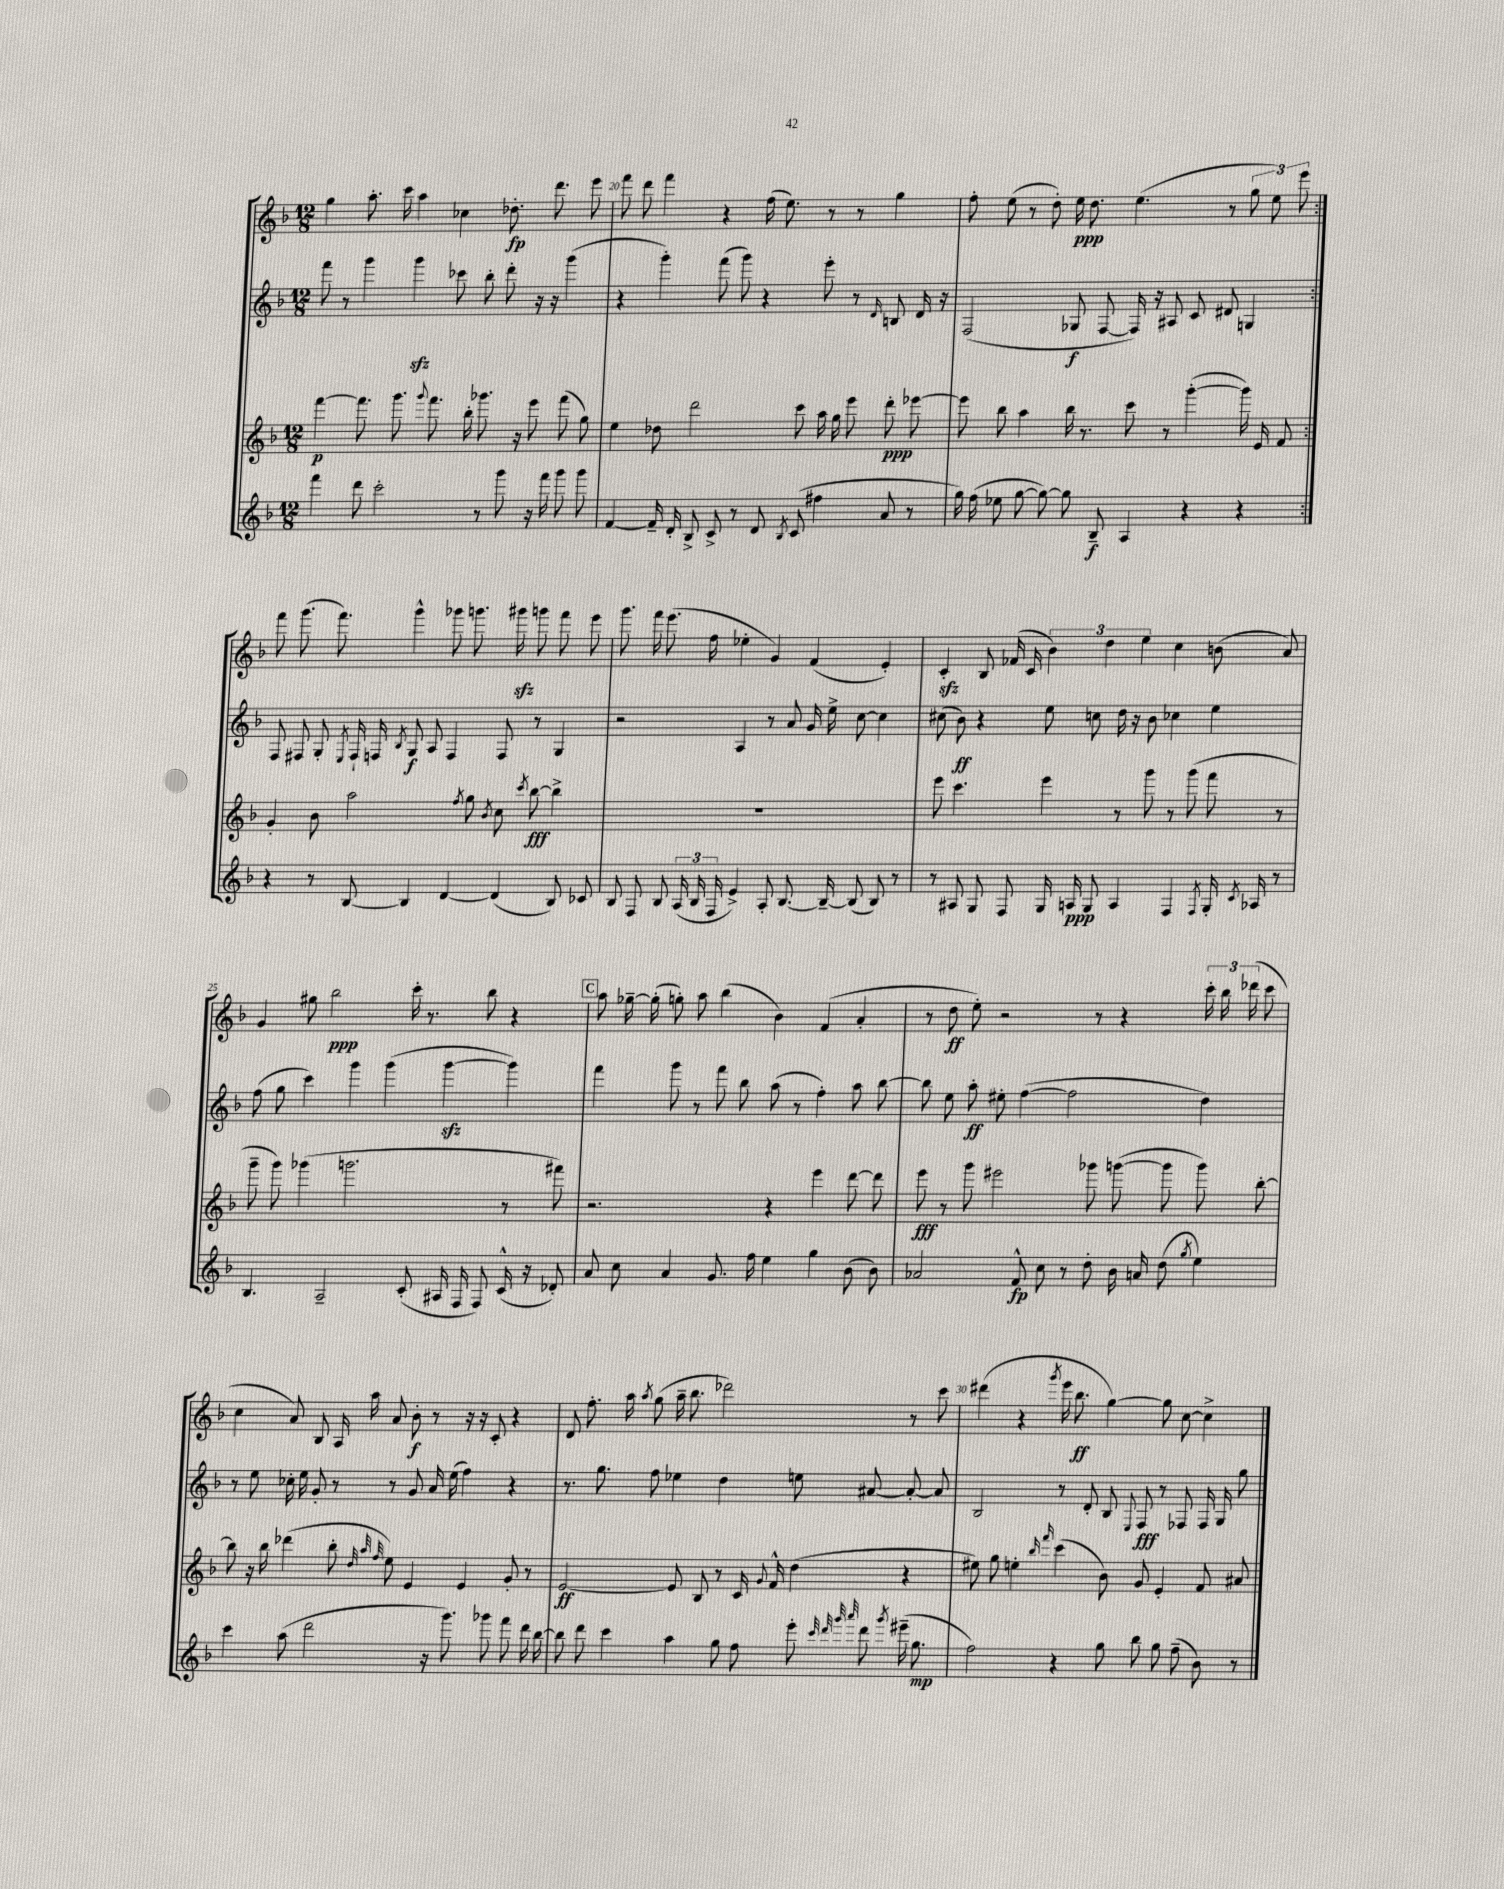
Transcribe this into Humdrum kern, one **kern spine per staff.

**kern	**kern	**kern	**kern
*staff4	*staff3	*staff2	*staff1
*clefG2	*clefG2	*clefG2	*clefG2
*k[b-]	*k[b-]	*k[b-]	*k[b-]
*M12/8	*M12/8	*M12/8	*M12/8
4fff	[4fff	8fff	4gg
.	.	8r	.
8ddd	8.fff]	4ggg	8.aa'
2ccc'	.	.	.
.	8.ggg	.	16ccc
.	.	4ggg	4aa
.	8qqggg	.	.
.	8.fff	.	.
.	.	8ccc-	4cc-
.	16bb-'	.	.
8r	8.ggg-	8bb-'	.
8ggg	.	8ddd'	8.dd-'
.	16r	.	.
16r	8eee	16r	.
16fff	.	16r	8.ddd
8ggg	(8fff	(4ggg	.
8ggg	8gg)	.	8eee
=	=	=	=
[4f	4ee	4r	8fff
.	.	.	8ddd
16f~]	8dd-	4ggg')	4fff
16d'	.	.	.
8B-^	2ddd	.	.
8c^	.	(8fff	4r
8r	.	8ggg)	.
8d	.	4r	(16ff
.	.	.	8.ee)
8qB-	.	.	.
(8c	8ccc	.	.
4ff#	16aa	8eee'	8r
.	16gg	.	.
.	8eee	8r	8r
.	.	16qqd	.
8a	8ddd'	8B	4gg
8r	[8eee-	16d	.
.	.	16r	.
=	=	=	=
16gg)	8eee-]	(2F	8ff'
(16ff	.	.	.
8ee-	8bb-	.	(8ee
[8gg	4aa	.	8r
8gg_)	.	.	8dd')
8gg]	16bb-	8G-	16ee
.	8.r	.	8.dd
8B-~	.	[8F	.
4A	8ccc	16F])	(4.ee
.	.	16r	.
.	8r	8A#	.
4r	([4ggg'	8c	.
.	.	8d#	8r
4r	16ggg])	4G	12gg
.	16e	.	.
.	.	.	12ee)
.	8f	.	.
.	.	.	12eee
=:|!	=:|!	=:|!	=:|!
4r	4g'	8F	8fff
.	.	8F#	(8.ggg
8r	8b-	8G'	.
.	.	.	8.fff)
.	.	8qE	.
[8B-	2aa	16F#`	.
.	.	16F	.
.	.	8qB-	.
4B-]	.	8G	4ggg^^
.	.	8A	.
[4d	.	4F	8ggg-
.	8qff	.	.
.	8gg	.	8.ggg
.	8qb-	.	.
(4d]	8cc	8F	.
.	.	.	16ggg#
.	8qccc	.	.
.	[8bb-	8r	8ggg
8B-)	4bb-^]	4G	8fff
8c-	.	.	8eee
=	=	=	=
8B-	1.r	2r	8.ggg
8F	.	.	.
.	.	.	16fff
8B-	.	.	(8.eee
(24A	.	.	.
24B-	.	.	.
.	.	.	16ff
24F	.	.	.
4e^)	.	4A	4ee-'
8A'	.	8r	4g)
[8.B-	.	8a	.
.	.	16g	(4f
16B-~_	.	16ee^	.
(8B-]	.	[8cc	.
8B-)	.	4cc]	4e')
8r	.	.	.
=	=	=	=
8r	8eee	(8cc#	4c'
8A#	4.ccc	8b-)	.
8G	.	4r	8B-
8F	.	.	(16f-
.	.	.	16c
16G	4eee	8ee	6b-)
16A	.	.	.
8G	.	8cc	.
.	.	.	6dd
4A	8r	16dd	.
.	.	16r	.
.	.	.	6ee
.	8ggg	8b-	.
4F	8r	4cc-	4cc
.	(8ggg	.	.
8qF	.	.	.
16G'	8fff	4ee	(8b
8qc	.	.	.
16A-	.	.	.
8r	8r	.	8a)
=	=	=	=
4.B-	8ggg~	(8ff	4g
.	8ggg)	8gg	.
.	(4ggg-	4ccc)	8gg#
2A~	.	.	2bb-
.	2.ggg	4ggg	.
.	.	(4ggg	.
(8c'	.	.	16ccc'
.	.	.	8.r
16A#	.	[4ggg	.
16F	.	.	.
8F)	.	.	8bb-
(16c^^	8r	4ggg])	4r
16r	.	.	.
8d-')	8fff#)	.	.
=	=	=	=
8a	2.r	4fff	8aa
8cc	.	.	[16gg-~
.	.	.	(16gg-']
4a	.	8ggg	8gg')
.	.	8r	8aa
8.g	.	8fff	(4bb-
.	.	8bb-	.
16ff	.	.	.
4ee	4r	(8aa	4b-)
.	.	8r	.
4gg	4eee	4ff')	(4f
(8b-	[8ddd	8aa	4a'
8b-)	8ddd]	[8bb-	.
=	=	=	=
2a-	8eee	8bb-]	8r
.	8r	8ee	8dd
.	8ggg	8aa'	8ee')
.	2eee#	8ee#'	2r
8f^^	.	([4ff	.
8cc	.	.	.
8r	.	2ff]	.
8dd'	8ggg-	.	8r
16b-	([8ggg	.	4r
16a	.	.	.
(8dd	8ggg]	.	.
8qgg	.	.	.
4ee)	8ggg)	4dd)	24ccc'
.	.	.	24bb-
.	.	.	(24ddd-
.	[8bb-'	.	8ccc
=	=	=	=
4ccc	8bb-]	8r	4cc
.	16r	8ee	.
.	16bb-	.	.
(8aa	(4ddd-	16cc-'	8a)
.	.	16ee	.
2ddd	.	8g'	8B-
.	8bb-'	8r	16A
.	.	.	16aa
.	32qqdd	.	.
.	32qqaa	.	.
.	32qqff	.	.
.	8ee)	8r	8a
.	4e	8g	8b-'
16r	.	16a	8r
8.ggg)	.	(16ee	.
.	4e	4ff)	16r
.	.	.	16r
8ggg-	.	.	8c'
8fff	8g'	4r	4r
16ddd	8r	.	.
[16bb-	.	.	.
=	=	=	=
8bb-]	[2e	8.r	8d
8ddd	.	.	8.ff'
.	.	8.gg	.
4ccc	.	.	.
.	.	.	16aa
.	.	.	8qaa
.	.	8ff	(8gg
4aa	8e]	4ee-	16aa~
.	.	.	8.bb-
.	8B-	.	.
8gg	8r	4dd	2ddd-)
8ff	16c	.	.
.	8qqg	.	.
.	16f^^	.	.
8eee'	(4dd	8ee	.
32qqccc	.	.	.
32qqddd	.	.	.
32qqggg	.	.	.
32qqaaa	.	.	.
8ddd	.	[8a#	.
8qggg	.	.	.
(16eee#~	4r	8a#'_	8r
8.gg	.	.	.
.	.	8a#]	8ccc
=	=	=	=
2ff)	8ee#)	2B-	(4ddd#
.	8gg	.	.
.	4ee'	.	4r
.	16qqbb-	.	.
.	16qqfff	.	8qggg
4r	(4ccc	8r	16eee
.	.	.	8.bb-
.	.	8d'	.
8gg	8b-)	8B-	[4gg)
.	.	8qqE	.
8bb-	8g	8F	.
8gg	4e'	8r	8gg]
(8ff~	.	8F-	[8cc
8b-)	8f	16F-	4cc^]
.	.	16G	.
8r	8a#	8gg	.
==	==	==	==
*-	*-	*-	*-
